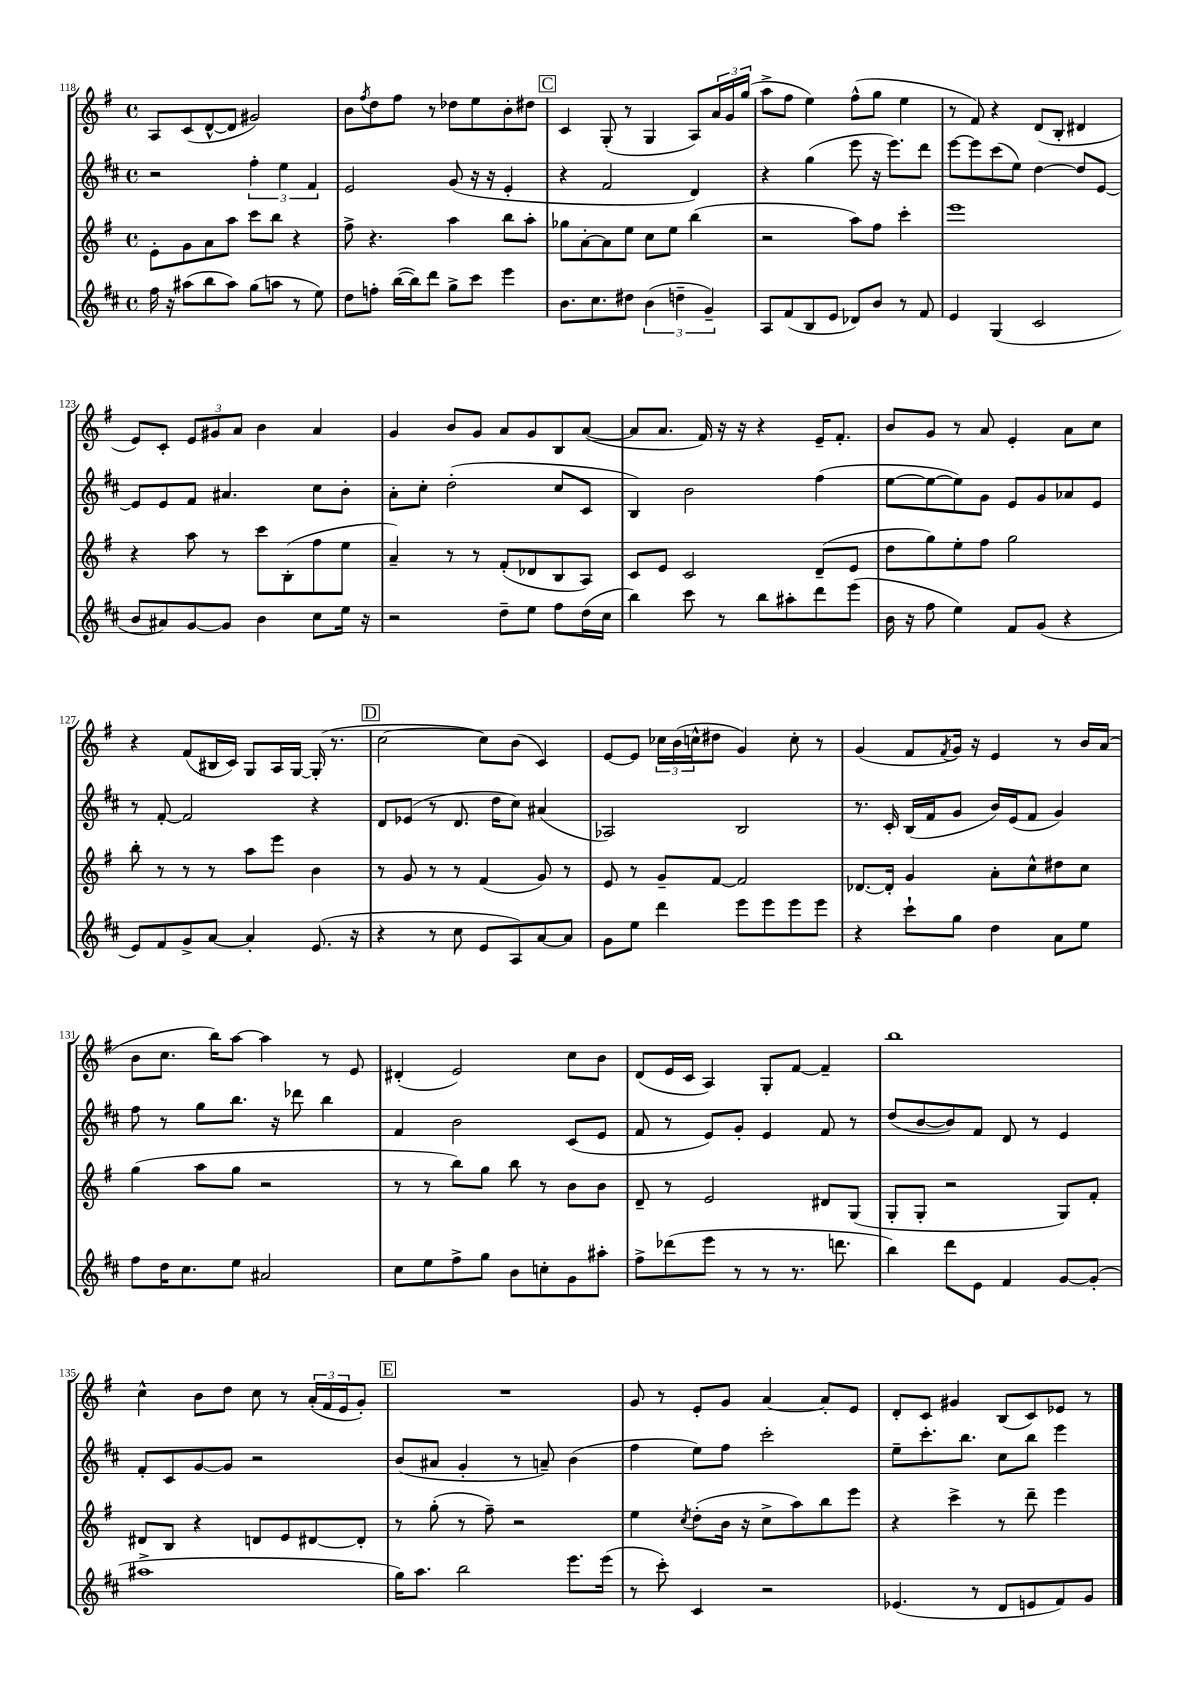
<<
\new StaffGroup <<
\new Staff = "s0" {
    \clef treble \key g \major \defaultTimeSignature \time 4/4
    a8 c'8( d'8~-^ d'8 gis'2) |
    b'8 \acciaccatura { fis''8 } d''8 fis''8 r8 des''8 e''8 b'8-. dis''8 |
    \mark \markup { \box "C" } c'4 g8-.( r8 g4 a8) \tuplet 3/2 { a'16 g'16 g''16( } |
    a''8-> fis''8 e''4) fis''8-^( g''8 e''4 |
    r8 fis'8) r4 d'8( b8-. dis'4 |
    e'8) c'8-. \tuplet 3/2 { e'8 gis'8 a'8 } b'4 a'4 |
    g'4 b'8 g'8 a'8 g'8 b8 a'8~( |
    a'8 a'8. fis'16) r16 r16 r4 e'16-- fis'8.-. |
    b'8 g'8 r8 a'8 e'4-. a'8 c''8 |
    r4 fis'8( bis16 c'16) g8 a16 g16~ g16-.( r8. |
    \mark \markup { \box "D" } c''2~ c''8) b'8( c'4) |
    e'8~ e'8 \tuplet 3/2 { ces''16 b'16( c''16-^ } dis''8 g'4) c''8-. r8 |
    g'4( fis'8 \acciaccatura { fis'8 } g'16) r16 e'4 r8 b'16 a'16( |
    b'8 c''8. b''16) a''8~ a''4 r8 e'8 |
    dis'4-.( e'2) c''8 b'8 |
    d'8( e'16 c'16 a4) g8-. fis'8~ fis'4-- |
    b''1 |
    c''4-^ b'8 d''8 c''8 r8 \tuplet 3/2 { a'16-.( fis'16 e'16 } g'8-.) |
    \mark \markup { \box "E" } R1 |
    g'8 r8 e'8-. g'8 a'4~ a'8-. e'8 |
    d'8-. c'8 gis'4 b8( c'8) ees'8 r8 \bar "|." |
}
\new Staff = "s1" {
    \clef treble \key d \major \defaultTimeSignature \time 4/4
    r2 \tuplet 3/2 { fis''4-. e''4 fis'4 } |
    e'2 g'8( r16 r16 e'4-. |
    \mark \markup { \box "C" } r4 fis'2 d'4) |
    r4 g''4( e'''8 r16 e'''8.) d'''8 |
    e'''8~ e'''8 cis'''8( e''8) d''4~ d''8 e'8~ |
    e'8 e'8 fis'8 ais'4. cis''8 b'8-. |
    a'8-. cis''8-. d''2-.( cis''8 cis'8 |
    b4) b'2 fis''4( |
    e''8~ e''8~ e''8) g'8 e'8 g'8 aes'8 e'8 |
    r8 fis'8~-. fis'2 r4 |
    \mark \markup { \box "D" } d'8 ees'8( r8 d'8. d''16 cis''8) ais'4( |
    aes2) b2 |
    r8. cis'16-. b16( fis'16 g'8 b'16) e'16( fis'8 g'4) |
    fis''8 r8 g''8 b''8. r16 des'''8 b''4 |
    fis'4 b'2 cis'8( e'8 |
    fis'8 r8 e'8) g'8-. e'4 fis'8 r8 |
    d''8( b'8~ b'8) fis'8 d'8 r8 e'4 |
    fis'8-. cis'8 g'8~ g'8 r2 |
    \mark \markup { \box "E" } b'8( ais'8 g'4-. r8 a'8--) b'4( |
    fis''4 e''8) fis''8 cis'''2-. |
    e''8-- cis'''8.-. b''8. cis''8 b''8 e'''4 \bar "|." |
}
\new Staff = "s2" {
    \clef treble \key g \major \defaultTimeSignature \time 4/4
    e'8-. g'8 a'8 a''8 c'''8 b''8 r4 |
    fis''8-> r4. a''4 b''8 a''8-. |
    \mark \markup { \box "C" } ges''8 a'8~-. a'8 e''8 c''8 e''8 b''4( |
    r2 a''8) fis''8 c'''4-. |
    e'''1 |
    r4 a''8 r8 c'''8 b8-.( fis''8 e''8 |
    a'4--) r8 r8 fis'8-.( des'8 b8 a8) |
    c'8 e'8 c'2 d'8--( e'8 |
    d''8 g''8) e''8-. fis''8 g''2 |
    b''8-. r8 r8 r8 a''8 e'''8 b'4 |
    \mark \markup { \box "D" } r8 g'8 r8 r8 fis'4( g'8) r8 |
    e'8 r8 g'8-- fis'8~ fis'2 |
    des'8.~ des'16-. g'4 a'8-. c''8-^ dis''8 c''8 |
    g''4( a''8 g''8 r2 |
    r8 r8 b''8) g''8 b''8 r8 b'8 b'8 |
    d'8-- r8 e'2 dis'8 g8( |
    g8-. g8-. r2 g8) fis'8-. |
    dis'8 b8 r4 d'8 e'8 dis'8~ dis'8-. |
    \mark \markup { \box "E" } r8 g''8-.( r8 fis''8--) r2 |
    e''4 \acciaccatura { c''8 } d''8-.( b'16 r16 c''8-> a''8) b''8 e'''8 |
    r4 c'''4-> r8 d'''8-- e'''4 \bar "|." |
}
\new Staff = "s3" {
    \clef treble \key d \major \defaultTimeSignature \time 4/4
    fis''16 r16 ais''8( b''8 ais''8) g''8( a''8 r8 e''8) |
    d''8 f''8-. b''16~( b''16) d'''8 g''8-> cis'''8 e'''4 |
    \mark \markup { \box "C" } b'8. cis''8. dis''8 \tuplet 3/2 { b'4( d''4-- g'4--) } |
    a8 fis'8( b8 e'8 des'8) b'8 r8 fis'8 |
    e'4 g4( cis'2 |
    b'8 ais'8) g'8~ g'8 b'4 cis''8 e''16 r16 |
    r2 d''8-- e''8 fis''8 d''16( cis''16 |
    b''4) cis'''8 r8 b''8 ais''8-. d'''8 e'''8( |
    b'16 r16 fis''8 e''4) fis'8 g'8( r4 |
    e'8) fis'8 g'8-> a'8~ a'4-. e'8.( r16 |
    \mark \markup { \box "D" } r4 r8 cis''8 e'8 a8) a'8~ a'8 |
    g'8 e''8 d'''4 e'''8 e'''8 e'''8 e'''8 |
    r4 cis'''8-! g''8 d''4 a'8 e''8 |
    fis''8 d''16 cis''8. e''8 ais'2 |
    cis''8 e''8 fis''8-> g''8 b'8 c''8-. g'8 ais''8-. |
    fis''8-> des'''8( e'''8 r8 r8 r8. d'''8. |
    b''4) d'''8 e'8 fis'4 g'8~ g'8-.( |
    ais''1-> |
    \mark \markup { \box "E" } g''16) a''8. b''2 e'''8. e'''16( |
    r8 cis'''8-.) cis'4 r2 |
    ees'4.( r8 d'8 e'8 fis'8) g'8 \bar "|." |
}
>>
>>
\layout { \context { \Score currentBarNumber = #118 } }
